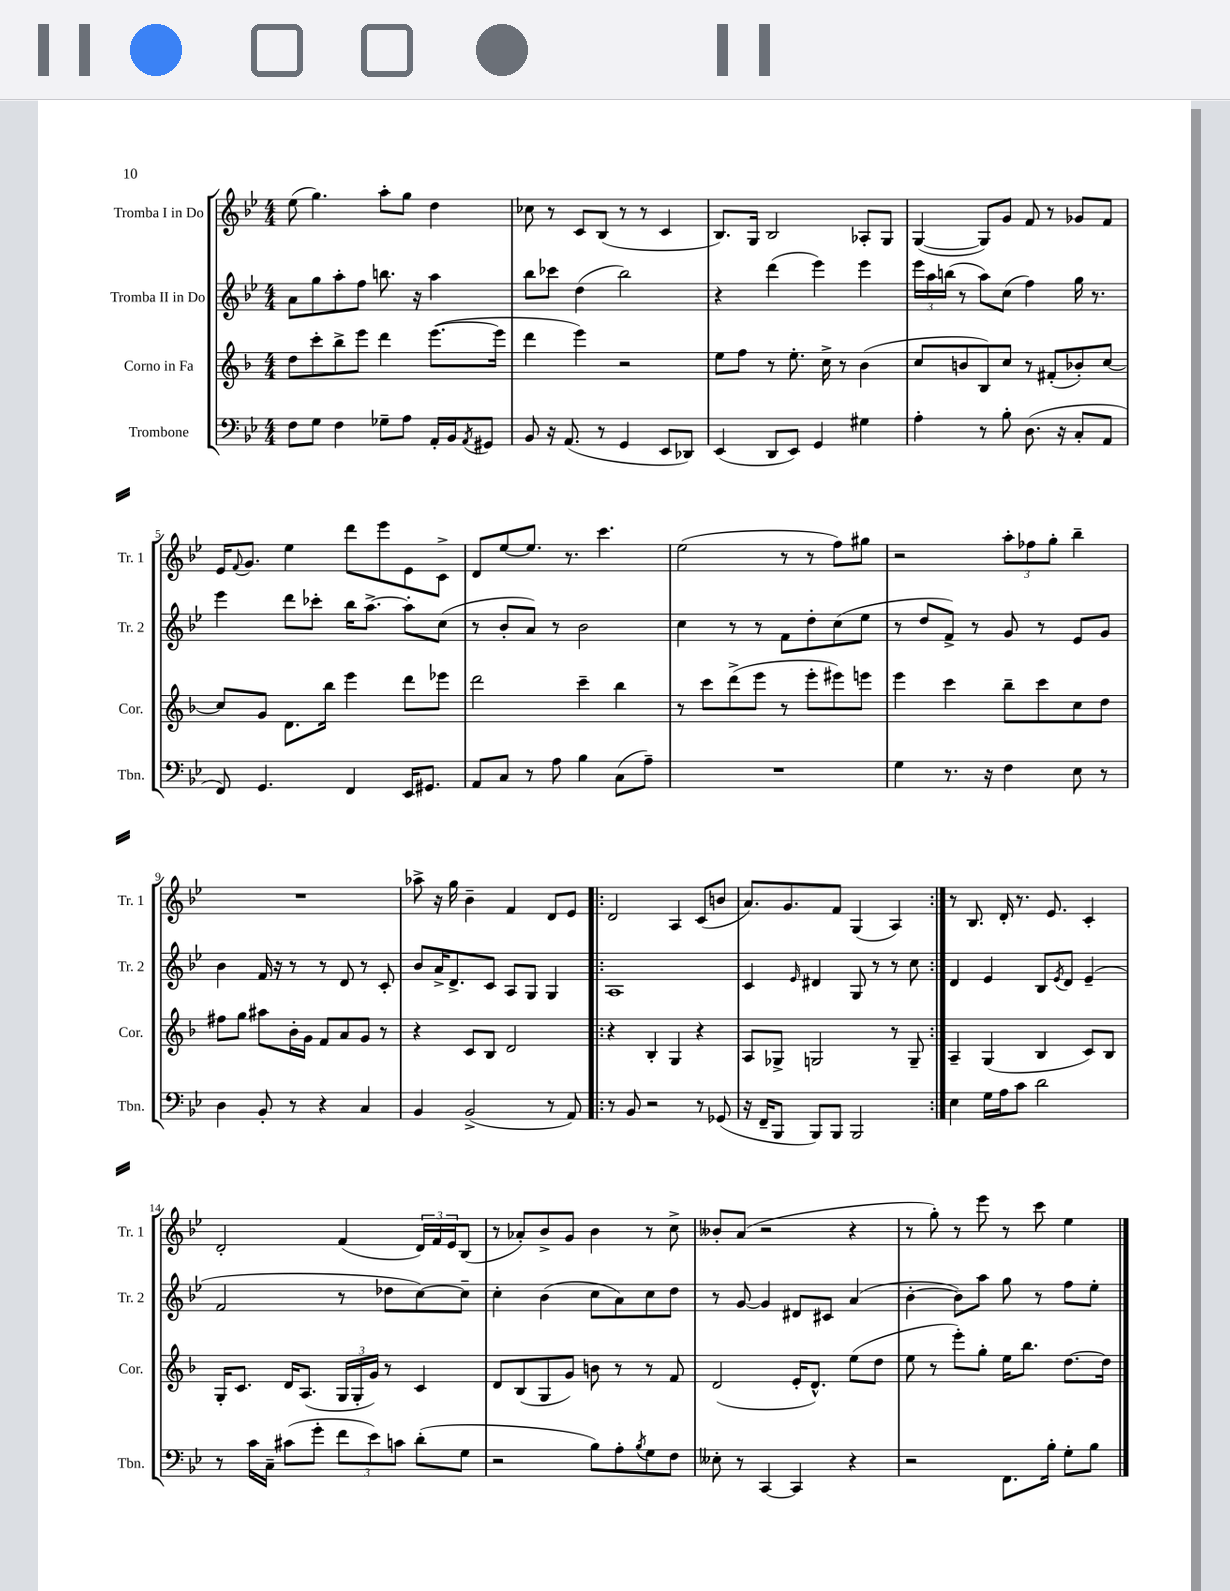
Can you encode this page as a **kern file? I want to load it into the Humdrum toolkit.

**kern	**kern	**kern	**kern
*part4	*part3	*part2	*part1
*staff4	*staff3	*staff2	*staff1
*I"Trombone	*I"Corno in Fa	*I"Tromba II in Do	*I"Tromba I in Do
*I'Tbn.	*I'Cor.	*I'Tr. 2	*I'Tr. 1
*clefF4	*clefG2	*clefG2	*clefG2
*k[b-e-]	*k[b-]	*k[b-e-]	*k[b-e-]
*M4/4	*M4/4	*M4/4	*M4/4
=1	=1	=1	=1
8F\L	8dd\L	8a\L	(8ee-\
8G\J	8ccc'\	8gg\	4.gg\)
4F\	8bb-^\	8aa'\	.
.	8eee\J	8ff\J	.
8G-X~\L	4ddd\	8.bbn\	8aa'\L
8A\J	.	.	8gg\J
.	.	16r	.
16AA'/LL	([8.eee\L	4aa\	4dd\
16BB-/J	.	.	.
8qAA/	.	.	.
8GG#X/J	.	.	.
.	16eee\Jk]	.	.
=2	=2	=2	=2
8BB-/	4ddd\	8bb-\L	8cc-X\
16r	.	8ccc-X\J	8r
(8.AA/	.	.	.
.	4eee\)	(4dd\	8c/L
8r	.	.	(8B-/J
4GG/	2r	2bb-\)	8r
.	.	.	8r
8EE-/L	.	.	4c/
8DD-X/J)	.	.	.
=3	=3	=3	=3
(4EE-/	8ee\L	4r	8.B-/L)
.	8ff\J	.	.
.	.	.	16G/Jk
8DD/L	8r	(4ddd\	2B-/
8EE-/J)	8.ee'\	.	.
4GG/	.	4eee-\)	.
.	16cc^\	.	.
.	8r	.	.
4G#X\	(4b-\	4eee-\	8A-X'/L
.	.	.	8G/J
=4	=4	=4	=4
4A'\	8cc/L	24eee-\LL	([4G/
.	.	24aa\	.
.	.	(24bbn\JJ	.
.	8bn/	8r	.
8r	8B-/)	8aa\L)	8G/L])
8B-'\	8cc/J	(8cc\J	8g/J
(8.D\	8r	4ff\)	8f/
.	(8f#X'/L	.	8r
16r	.	.	.
8C'/L	8b-X'/)	16gg\	8g-X/L
.	.	8.r	.
8AA/J	[8cc/J	.	8f/J
!!LO:LB:g=z
=5	=5	=5	=5
8FF/)	8cc/L]	4eee-\	16e-/KL
.	.	.	8qqf/
.	.	.	8.g/J
4.GG/	8g/J	.	.
.	8.d\L	8ddd\L	4ee-\
.	.	8ccc-X'\J	.
.	16bb-\Jk	.	.
4FF/	4eee\	16bb-\KL	8ddd\L
.	.	[8.aa^\J	.
.	.	.	8eee-\
16EE-/KL	8ddd\L	8aa'\L]	8e-\
8.GG#X/J	.	.	.
.	8eee-X\J	(8cc\J	8c^\J
=6	=6	=6	=6
8AA/L	2ddd\	8r	8d/L
8C/J	.	8b-'/L	[8ee-/
8r	.	8a/J)	8.ee-/J]
8A\	.	8r	.
.	.	.	8.r
4B-\	4ccc~\	2b-\	.
.	.	.	4.ccc\
(8C\L	4bb-\	.	.
8A~\J)	.	.	.
=7	=7	=7	=7
1r	8r	4cc\	(2ee-\
.	8ccc\L	.	.
.	(8ddd^\	8r	.
.	8eee\J	8r	.
.	8r	8f\L	8r
.	8eee'\L	8dd'\	8r
.	8eee#X\)	(8cc\	8ff\L)
.	8eeen\J	8ee-\J	8gg#X\J
=8	=8	=8	=8
4G\	4eee\	8r	2r
.	.	8dd/L	.
8.r	4ccc\	8f^/J)	.
.	.	8r	.
16r	.	.	.
4F\	8bb-~\L	8g/	12aa'\L
.	.	.	12ff-X\
.	8ccc\	8r	.
.	.	.	12gg'\J
8E-\	8cc\	8e-/L	4bb-~\
8r	8dd\J	8g/J	.
!!LO:LB:g=z
=9	=9	=9	=9
4D\	8ff#X\L	4b-\	1r
.	8gg\J	.	.
8BB-'/	8aa#X\L	16f/	.
.	.	16r	.
8r	16b-'\L	8r	.
.	16g\JJ	.	.
4r	8f/L	8r	.
.	8a/	8d/	.
4C/	8g/J	8r	.
.	8r	8c'/	.
=10	=10	=10	=10
4BB-/	4r	8b-/L	8aa-X^\
.	.	16a^/K	16r
.	.	8.d^/	16gg\
(2BB-^/	8c/L	.	4b-~\
.	8B-/J	8c/J	.
.	2d/	8A/L	4f/
.	.	8G/J	.
8r	.	4G/	8d/L
8AA/)	.	.	8e-/J
=11!|:	=11!|:	=11!|:	=11!|:
8r	4r	1A	2d/
8BB-/	.	.	.
2r	4B-'/	.	.
.	4G/	.	4A/
8r	4r	.	(8c/L
(8GG-X/	.	.	8bn/J
=12	=12	=12	=12
16r	8A/L	4c/	8.a/L)
16FF~/KL	.	.	.
8BBB-/J	8G-X^/J	.	.
.	.	.	8.g/
.	.	16qqe-/	.
8BBB-/L)	2Gn/	4d#X/	.
8BBB-/J	.	.	8f/J
2BBB-/	.	8G/	(4G/
.	.	8r	.
.	8r	8r	4A/)
.	8G~/	8cc\	.
=13:|!	=13:|!	=13:|!	=13:|!
4E-\	4A~/	4d/	8r
.	.	.	8.B-/
16G\LL	(4G/	4e-/	.
16A\J	.	.	16d'/
8c\J	.	.	8.r
2d\	4B-/	8B-/L	.
.	.	.	8.e-/
.	.	8qe-/	.
.	.	8d/J	.
.	8c/L)	(4e-~/	4c'/
.	8B-/J	.	.
!!LO:LB:g=z
=14	=14	=14	=14
8r	16G'/KL	2f/	2d'/
.	8.c/J	.	.
16c\LL	.	.	.
16C~\JJ	.	.	.
(8c#X\L	16d/KL	.	.
.	(8.A/J	.	.
8g'\J	.	.	.
12f\L	24G/LL	8r	(4f/
.	24G'/	.	.
12e-\)	24g/JJ)	.	.
.	8r	8dd-X\L	.
12cn\J	.	.	.
(8d'\L	4c/	[8cc\)	24d/LL)
.	.	.	24f/
.	.	.	24e-/J
8G\J	.	8cc~\J]	(8B-/J
=15	=15	=15	=15
2r	8d/L	4cc'\	8r
.	(8B-/	.	8a-X'/L)
.	8G/	(4b-\	8b-^/
.	8g/J)	.	8g/J
8B-\L)	8bn\	8cc\L	4b-\
8A'\	8r	8a\)	.
8qB-/	.	.	.
8G\	8r	8cc\	8r
8F\J	8f/	8dd\J	8cc^\
=16	=16	=16	=16
8E--X'\	(2d/	8r	8b--X'/L
8r	.	[8g/	(8a/J
[4CC/	.	4g/]	2r
4CC/]	16e'/KL	8d#X/L	.
.	8.d^^/J)	.	.
.	.	8c#X/J	.
4r	(8ee\L	(4a/	4r
.	8dd\J	.	.
=17	=17	=17	=17
2r	8ee\	[4b-'\	8r
.	8r	.	8gg'\)
.	8eee'\L)	8b-\L])	8r
.	8gg'\J	8aa\J	8eee-\
8.FF\L	16ee\KL	8gg\	8r
.	8.bb-\J	.	.
.	.	8r	8ccc\
16B-'\Jk	.	.	.
8G'\L	[8.dd\L	8ff\L	4ee-\
8B-\J	.	8ee-'\J	.
.	16dd\Jk]	.	.
==	==	==	==
*-	*-	*-	*-
